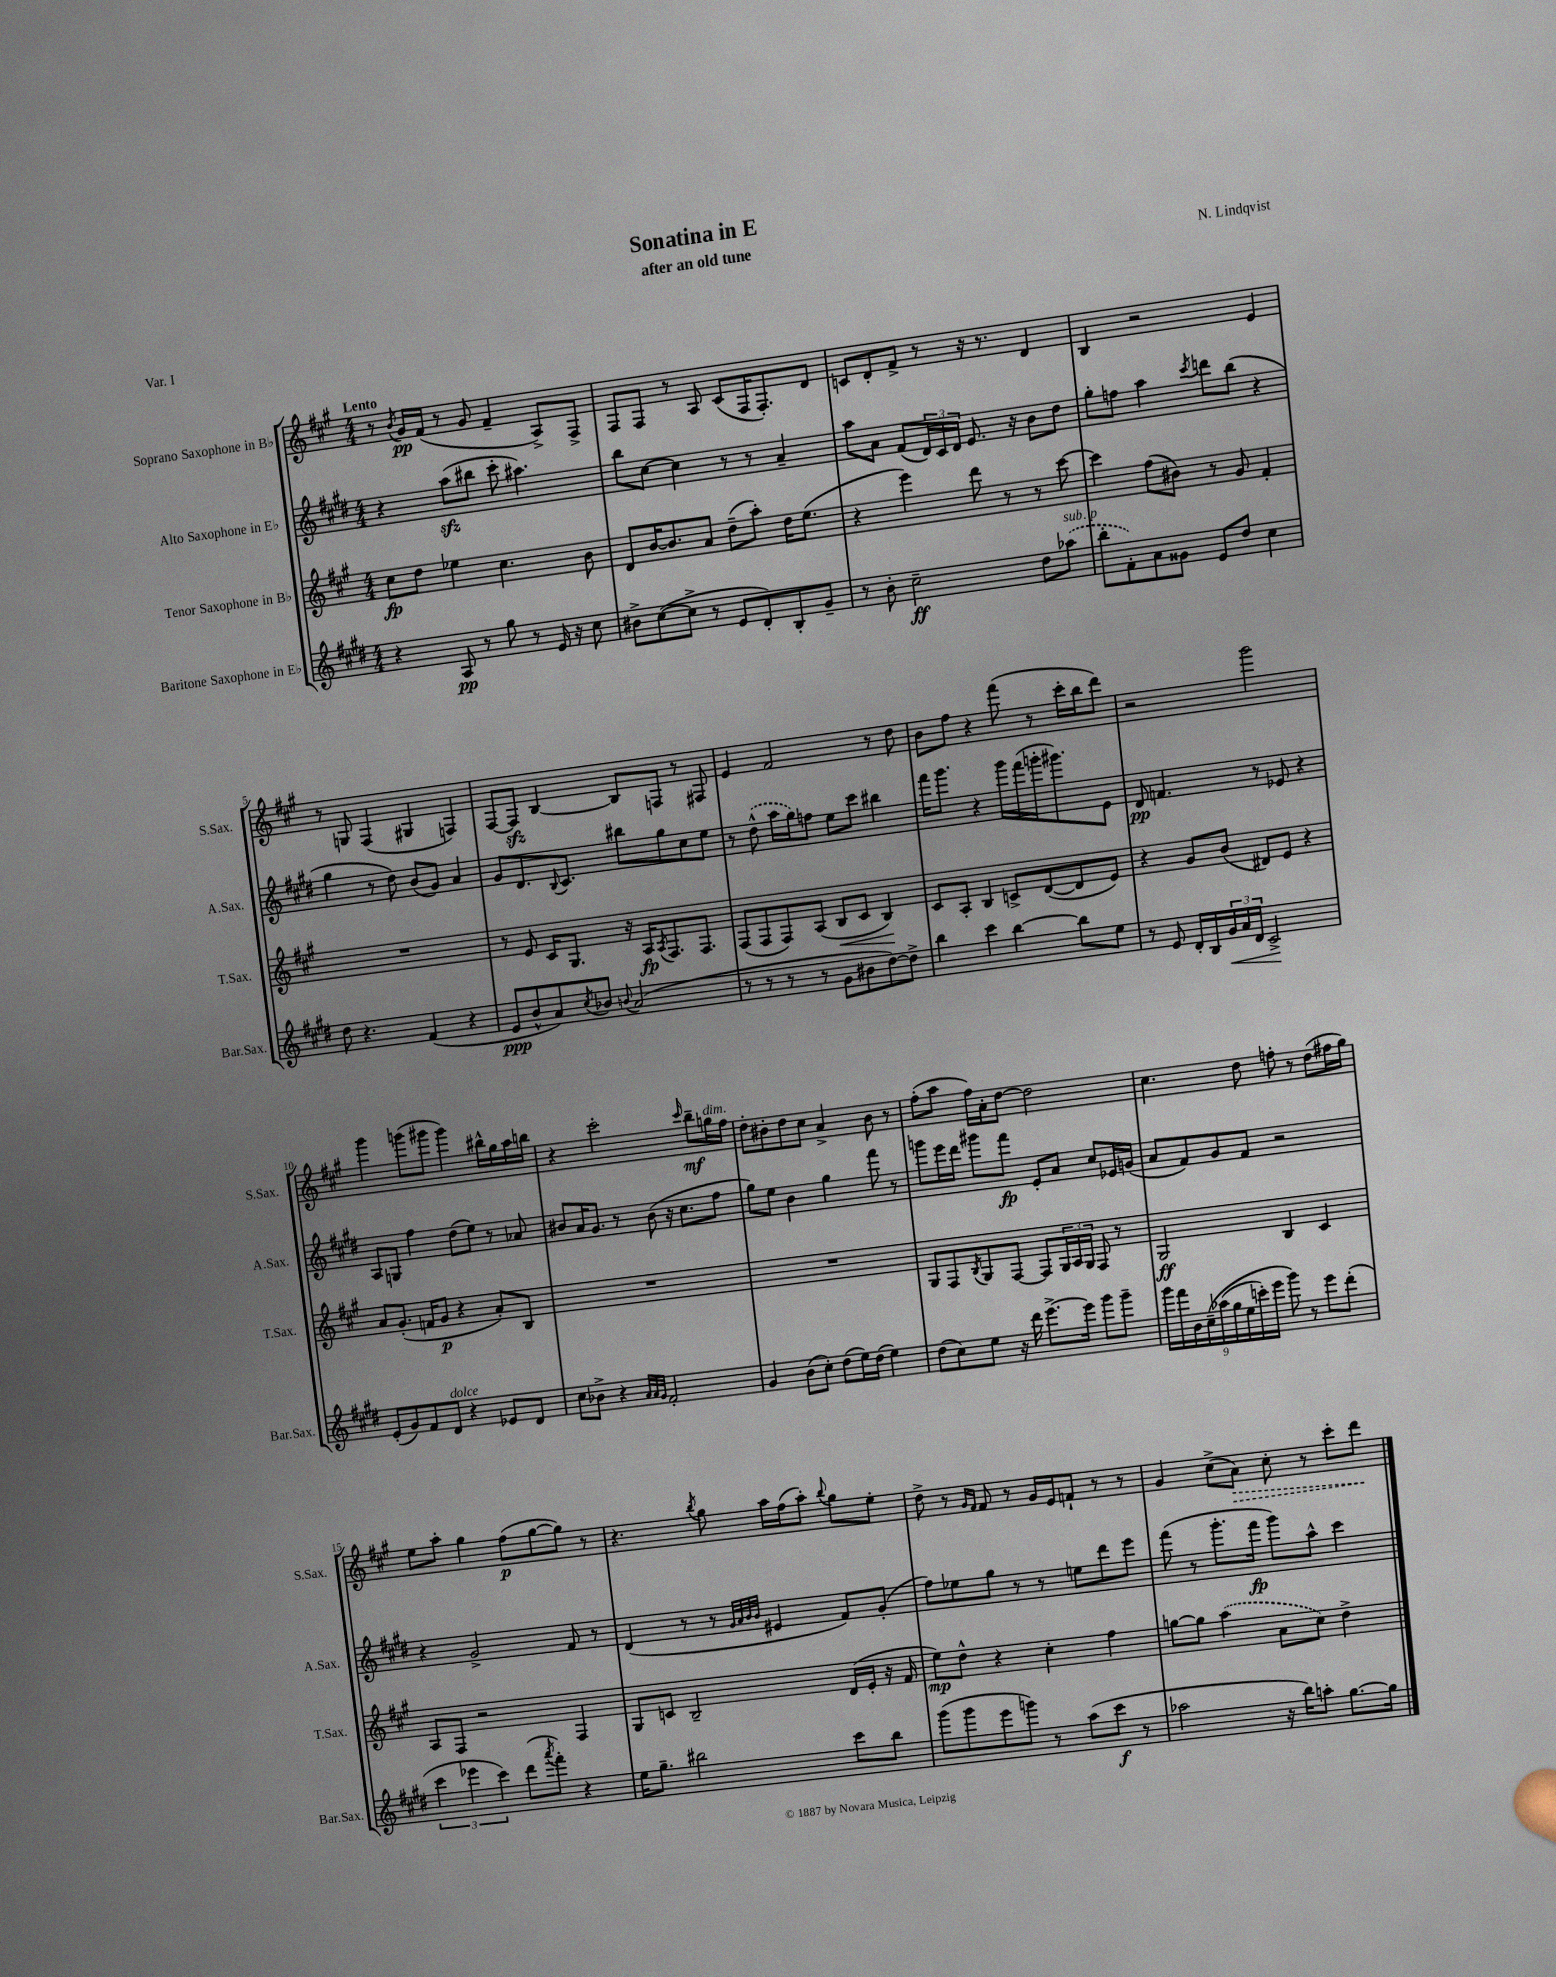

**kern	**kern	**kern	**kern
*staff4	*staff3	*staff2	*staff1
*clefG2	*clefG2	*clefG2	*clefG2
*k[f#c#g#d#]	*k[f#c#g#]	*k[f#c#g#d#]	*k[f#c#g#]
*M4/4	*M4/4	*M4/4	*M4/4
4r	8cc#\L	4r	8r
.	.	.	8qb/
.	8dd\J	.	16g#/LL
.	.	.	(16f#/JJ
8A/	4ee-\	(8aa\L	8r
8r	.	8bb#\J	8g#/
8gg#\	4.cc#\	8ccc#'\	4f#~/
8r	.	4.aa#\)	.
16e/	.	.	8A^/L)
16r	.	.	.
8cc#\	8b\	.	8F#^/J
=	=	=	=
8b#^\L	8d/L	8bb\L	8F#/L
([8cc#\	[16b/K	[8cc#\J	8F#/J
.	8.b/]	.	.
8cc#^\]J	.	4cc#\]	8r
8r	8a/J	.	8A/
8e/L	(8dd~\L	8r	(8c#/L
8d#'/)	8aa'\J)	8r	16F#/K
.	.	.	8.F#'/)
8B'/	16dd\LK	4a~/	.
.	(8.ee\J	.	.
8g#~/J	.	.	8d/J
=	=	=	=
8r	4r	8aa\L	8c/L
8b'\	.	8a\J	8d'/
2cc#~\	4eee\)	(8f#/L	8f#^/J
.	.	24d#/L)	8r
.	.	24c#/	.
.	.	24d#/JJ	.
.	8ddd\	8.e/	16r
.	.	.	8.r
.	8r	.	.
.	.	16r	.
8dd#\L	8r	8b\L	4d/
(8aa-\J	[8ccc#\	8dd#\J	.
=	=	=	=
8bb'\L	4ccc#\]	8gg#'\L	4B/
8f#'\)	.	8ff\J	.
8a\	(8ff#\L	4aa\	2r
8g##\J	8b#\J)	.	.
.	.	8qccc#/	.
8e/L	8r	8ddd\L	.
8dd#/J	8g#/	(8bb\J	.
4cc#\	4f#'/	4r	4e/
=	=	=	=
8dd#\	1r	4gg#\	8r
4.r	.	.	8G/
.	.	8r	(4F#/
.	.	8dd#\)	.
(4f#/	.	(8b/L	4G#/
.	.	8g#/J)	.
4r	.	4a/	4F/)
=	=	=	=
8e/L	8r	8g#/L	[8F#/L
8b^^/	8e/	8.d#/	8F#/]J
8a/)	16c#/LK	.	[4B/
.	.	8qqB/	.
.	8.G#/J	8.c#/J	.
8qcc#/	.	.	.
8b-/J	.	.	.
8qqb/	.	.	.
(2a/	16r	8bb#\L	8B/]L
.	16A/LK	.	.
.	8qA/	.	.
.	8.F#/	8gg#\	8F/J
.	.	8cc#\	8r
.	8.F#/J	.	.
.	.	8ee\J	8F#/
=	=	=	=
8r	(8F#/L	8r	4e/
8r	8F#/	(8dd#^^\	.
8r	8F#/)	16aa\LL	2f#/
.	.	16gg#\J)	.
8r	(8A/J	8ff\J	.
8g#\L	8B/L	8ee\L	.
8b#\	8c#/J	8ccc#\J	.
[8dd#\)	4B/)	4bb#\	8r
8dd#^\]J	.	.	8dd\
=	=	=	=
4bb\	8c#/L	16fff#\LK	8b\L
.	.	8.ggg#\J	.
.	8A'/J	.	8ff#\J
4ccc#\	4B/	4r	4r
[4bb\	8c^/L	16ggg#\LL	(8fff#\
.	.	(16fff#\	.
.	([8d/	16ggg'\J	8r
.	.	8.ggg#\)	.
8bb\]L	8d/]	.	16ccc#'\LL
.	.	.	16bb\J
8ee\J	8e/J)	8e\J	8ddd\J)
=	=	=	=
8r	4r	8d#/	2r
8e/	.	4.f/	.
16d#'/LL	8g#/L	.	.
16B/	.	.	.
24g#/	(8b/J	.	.
24a/	.	.	.
24d#/JJ	.	.	.
2c#^/	8d#/L)	8r	2ggg#\
.	8e/J	8e-/	.
.	4r	4r	.
=	=	=	=
(8e'/L	8a/L	8A/L	4ggg#\
8g#/)	(8.g#'/J	8G/J	.
8f#/	.	4ff#\	(8ggg\L
.	16f/LK	.	.
8d#/J	8g#/J	.	8ggg#\J
4r	4r	(8dd#\L	4ggg#\)
.	.	8ee\J)	.
8e-/L	8a'/L)	8r	16bb#^^\LL
.	.	.	16gg#\
8d#/J	8B/J	8a-/	16aa\
.	.	.	16bb\JJ
=	=	=	=
8cc#\L	1r	8b#/L	4r
8b-^\J	.	16a/K	.
.	.	8.g#/J	.
4r	.	.	2ccc#'\
.	.	8r	.
32qqa/LLL	.	.	.
32qqa/	.	.	.
32qqg#/JJJ	.	.	.
2f#'/	.	(8b#\	.
.	.	16r	.
.	.	8.cc#\L	.
.	.	.	16qqccc#/
.	.	.	8bb~\L
.	.	8ff#\J	16gg\L
.	.	.	16ff#\JJ
=	=	=	=
4g#/	1r	8gg#\L)	8dd'\L
.	.	8ee\J	8b#'\
(8b\L	.	4b\	8dd\
8cc#'\J)	.	.	8cc#\J
(8dd#\L	.	4gg#\	4a^/
16ee\L)	.	.	.
(16dd#\JJ	.	.	.
4ee\)	.	8fff#\	8b#\
.	.	8r	8r
=	=	=	=
(8dd#\L	8G#/L	8ggg\L	(8ff#'\L
8cc#\)	8F#/	16eee\L	8aa\J
.	.	16ddd#\JJ	.
.	8qB/	.	.
8ee\J	8G#/	8ggg#\L	16ff#\LL)
.	.	.	16a'\J
16r	[8F#/J	8fff#\J	[8dd\J
16ddd#\	.	.	.
[8.eee^\L	8F#/]L	8e'/L	2dd\]
.	24G#/L	8a/J	.
.	24A/	.	.
16eee\]Jk	.	.	.
.	24G#/JJ	.	.
8ggg#\L	8F#/	8cc#/L	.
8ggg#~\J	8r	16e-/L	.
.	.	(16g/JJ	.
=	=	=	=
18ggg#\LL	2G#/	8a/L	4.cc#\
18fff#\	.	.	.
18b\	.	.	.
.	.	8f#/)	.
&(18cc#~\	.	.	.
(18aa-\	.	.	.
.	.	8g#/	.
18gg#\	.	.	.
18ee\	.	.	.
.	.	8f#/J	8dd\
18ccc'\)	.	.	.
18eee\JJ	.	.	.
8ggg#\&)	4B/	2r	8ff'\
8r	.	.	8r
8eee\L	4c#/	.	(8dd\L
(8ddd#'\J	.	.	16ff#\L
.	.	.	16gg#\JJ)
=	=	=	=
6ccc#\	8A/L	4r	8ee\L
.	8F#/J	.	8aa'\J
6eee-\	.	.	.
.	2r	2g#^/	4gg#\
6ccc#\)	.	.	.
(8ddd#\L	.	.	(8ff#\L
8qaaa/	.	.	.
8fff#'\J)	.	.	[8gg#\
4r	4F#/	8f#/	8gg#\]J)
.	.	8r	8r
=	=	=	=
16ee\LK	8G#/L	(4d#/	4.r
8.gg#~\J	.	.	.
.	8c/J	.	.
2bb#\	2B~/	8r	.
.	.	.	8qbb/
.	.	8r	8gg#\
.	.	32qqg#/LLL	.
.	.	32qqa/	.
.	.	32qqb/	.
.	.	32qqb/JJJ	.
.	.	4e#/	16aa\LL
.	.	.	(16ff#\J
.	.	.	8aa'\J)
.	.	.	8qqbb/
8ccc#\L	(16d/LL	8f#/L)	8gg#\L
.	16e'/JJ	.	.
8bb#\J	16r	(8g#'/J	8ee'\J
.	16f#/	.	.
=	=	=	=
(8ggg#\L	8ee\L)	8ff#\L)	8dd^\
8ggg#\	8dd^^\J	8ee-\	8r
.	.	.	16qqg#/LL
.	.	.	16qqf#/JJ
8eee\	4r	8gg#\J	8f#/
8ggg\J)	.	8r	8r
8r	4cc#'\	8r	16g#/LL
.	.	.	16e/J
(8aa\L	.	8ee\L	8f`/J
8ccc#\J	4ff#\	8ddd#\	8r
8r	.	8eee\J	8r
=	=	=	=
2aa-\	[8gg\L	(8fff#\	4g#/
.	8gg\]J	8r	.
.	(4aa\	8.ggg#'\L	(8cc#^\L
.	.	.	8a\J)
.	.	16fff#\Jk	.
16r	8a\L	8ggg#\L)	8cc#'\
16bb\LK)	.	.	.
8aa'\J	8cc#\J)	8aa^^\J	8r
[8.gg#\L	4dd^\	4ccc#\	8ccc#'\L
.	.	.	8ddd\J
16gg#\]Jk	.	.	.
==	==	==	==
*-	*-	*-	*-
